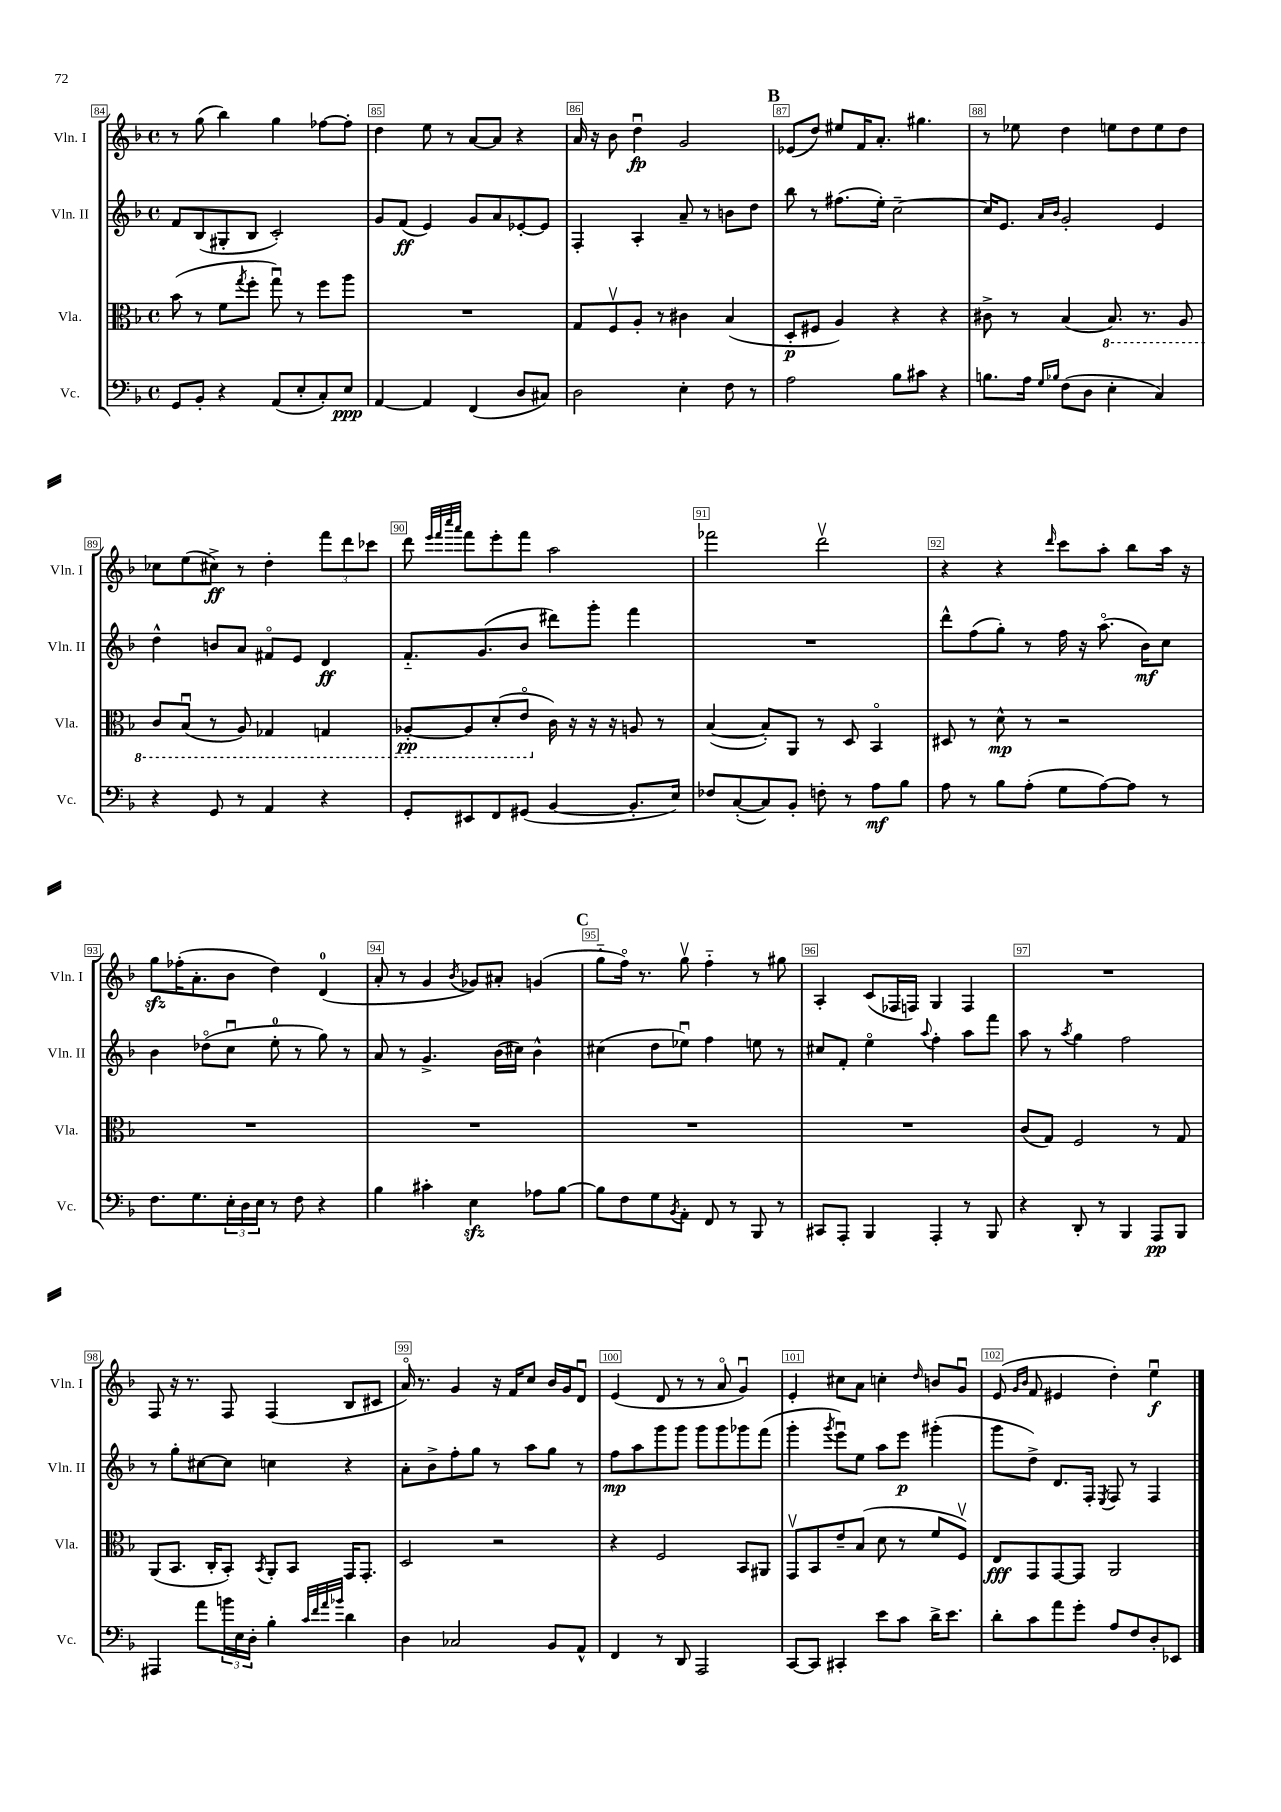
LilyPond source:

<<
\new StaffGroup <<
\new Staff = "s0" \with { instrumentName = "Vln. I" shortInstrumentName = "Vln. I" } {
    \clef treble \key f \major \defaultTimeSignature \time 4/4
    r8 g''8( bes''4) g''4 fes''8~ fes''8-. |
    d''4 e''8 r8 a'8~ a'8 r4 |
    a'16 r16 bes'8 d''4\downbow\fp g'2 |
    \mark \markup { \bold "B" } ees'8( d''8) eis''8 f'16 a'8.-. gis''4. |
    r8 ees''8 d''4 e''8 d''8 e''8 d''8 |
    ces''8 e''8( cis''8->\ff) r8 d''4-. \tuplet 3/2 { f'''8 d'''8 ces'''8 } |
    d'''8 \grace { e'''32 f'''32 c''''32 a'''32 } f'''8 e'''8-. f'''8 a''2 |
    fes'''2 d'''2\upbow |
    r4 r4 \grace { d'''16 } c'''8 a''8-. bes''8 a''16 r16 |
    g''8\sfz fes''16-.( a'8.-. bes'8 d''4) d'4-0( |
    a'8-. r8 g'4 \acciaccatura { bes'8 } ges'8) ais'8-. g'4( |
    \mark \markup { \bold "C" } g''8-_ f''16\flageolet) r8. g''8\upbow f''4-_ r8 gis''8 |
    a4-. c'8( fes16 f16) g4 f4 |
    R1 |
    f8 r16 r8. f8 f4( bes8 cis'8 |
    a'16\flageolet) r8. g'4 r16 f'16 c''8 bes'16 g'16 d'8\downbow |
    e'4( d'8 r8 r8 a'8\flageolet g'4\downbow) |
    e'4-. cis''8 a'8 c''4-. \grace { d''16 } b'8 g'8\downbow |
    e'8( \grace { g'16 bes'16 } f'8 eis'4 d''4-.) e''4\downbow\f \bar "|." |
}
\new Staff = "s1" \with { instrumentName = "Vln. II" shortInstrumentName = "Vln. II" } {
    \clef treble \key f \major \defaultTimeSignature \time 4/4
    f'8 bes8( gis8-. bes8 c'2-.) |
    g'8 f'8\ff( e'4) g'8 a'8 ees'8~-. ees'8 |
    f4-. a4-. a'8-- r8 b'8 d''8 |
    \mark \markup { \bold "B" } bes''8 r8 fis''8.( e''16-.) c''2~-- |
    c''16 e'8. \grace { a'16 bes'16 } g'2-. e'4 |
    d''4-^ b'8 a'8 fis'8\flageolet e'8 d'4\ff |
    f'8.-_ g'8.( bes'8 dis'''8) g'''8-. f'''4 |
    R1 |
    d'''8-^ f''8( g''8-.) r8 f''16 r16 a''8.\flageolet( bes'16\mf) c''8 |
    bes'4 des''8\flageolet( c''8\downbow e''8-0-. r8 g''8) r8 |
    a'8 r8 g'4.-> bes'16( cis''16) bes'4-^ |
    \mark \markup { \bold "C" } cis''4( d''8 ees''8\downbow) f''4 e''8 r8 |
    cis''8 f'8-. e''4\flageolet \appoggiatura { a''8 } f''4-. a''8 f'''8 |
    a''8 r8 \acciaccatura { a''8 } g''4 f''2 |
    r8 g''8-. cis''8~ cis''8 c''4 r4 |
    a'8-. bes'8-> f''8-. g''8 r8 a''8 g''8 r8 |
    f''8\mp a''8 g'''8 g'''8 g'''8 g'''8 ges'''8 f'''8( |
    g'''4-. \acciaccatura { g'''8 } e'''8\downbow) e''8 a''8 e'''8\p gis'''4-.( |
    g'''8 d''8->) d'8. f16-. \acciaccatura { e8 } f8 r8 f4 \bar "|." |
}
\new Staff = "s2" \with { instrumentName = "Vla." shortInstrumentName = "Vla." } {
    \clef alto \key f \major \defaultTimeSignature \time 4/4
    bes'8( r8 f'8 \acciaccatura { g''8 } f''8-. g''8\downbow) r8 f''8 a''8 |
    R1 |
    g8 f8\upbow a8-. r8 cis'4 bes4( |
    \mark \markup { \bold "B" } d8-.\p fis8 a4) r4 r4 |
    cis'8-> r8 bes4( \ottava #-1 bes,8.) r8. a,8 |
    c8 bes,8\downbow( r8 a,8) ges,4 g,4 |
    aes,8~-.\pp aes,8 d8-.( e8\flageolet \ottava #0 c'16) r16 r16 r16 a!8 r8 |
    bes4~( bes8-.) a,8 r8 d8 bes,4\flageolet |
    dis8 r8 d'8-^\mp r8 r2 |
    R1 |
    R1 |
    \mark \markup { \bold "C" } R1 |
    R1 |
    c'8( g8) f2 r8 g8 |
    a,8( bes,8. c16-. bes,8-.) \acciaccatura { bes,8 } a,8-. bes,8 g,16 g,8.-. |
    d2 r2 |
    r4 f2 bes,8 ais,8 |
    g,8\upbow bes,8 e'8-- bes8( d'8 r8 f'8 f8\upbow) |
    e8\fff g,8 g,8~ g,8 a,2 \bar "|." |
}
\new Staff = "s3" \with { instrumentName = "Vc." shortInstrumentName = "Vc." } {
    \clef bass \key f \major \defaultTimeSignature \time 4/4
    g,8 bes,8-. r4 a,8( e8-. c8-.) e8\ppp |
    a,4~ a,4 f,4( d8 cis8) |
    d2 e4-. f8 r8 |
    \mark \markup { \bold "B" } a2 bes8 cis'8 r4 |
    b8. a16 \grace { g16 bes16 } f8( d8 e4-. c4) |
    r4 g,8 r8 a,4 r4 |
    g,8-. eis,8 f,8 gis,8( bes,4~ bes,8.-. e16) |
    fes8 c8~-.( c8) bes,8-. f8-. r8 a8\mf bes8 |
    a8 r8 bes8 a8-.( g8 a8~) a8 r8 |
    f8. g8. \tuplet 3/2 { e16-. d16 e16 } r8 f8 r4 |
    bes4 cis'4-. e4\sfz aes8 bes8~ |
    \mark \markup { \bold "C" } bes8 f8 g8 \acciaccatura { bes,8 } a,8-. f,8 r8 bes,,8 r8 |
    cis,8 a,,8-. bes,,4 a,,4-. r8 bes,,8 |
    r4 d,8-. r8 bes,,4 a,,8\pp bes,,8 |
    ais,,4 a'8 \tuplet 3/2 { b'16 e16 d16-. } bes4-. \grace { c'32 f'32 a'32 bes'32 } d'4 |
    d4 ces2 bes,8 a,8-^ |
    f,4 r8 d,8 a,,2 |
    c,8~ c,8 cis,4-. e'8 c'8 d'16-> e'8. |
    d'8-. c'8 a'8 g'8-. a8 f8 d8-. ees,8 \bar "|." |
}
>>
>>
\layout { \context { \Score currentBarNumber = #84 \override BarNumber.break-visibility = ##(#f #t #t) barNumberVisibility = #all-bar-numbers-visible \override BarNumber.stencil = #(make-stencil-boxer 0.1 0.3 ly:text-interface::print) } }
